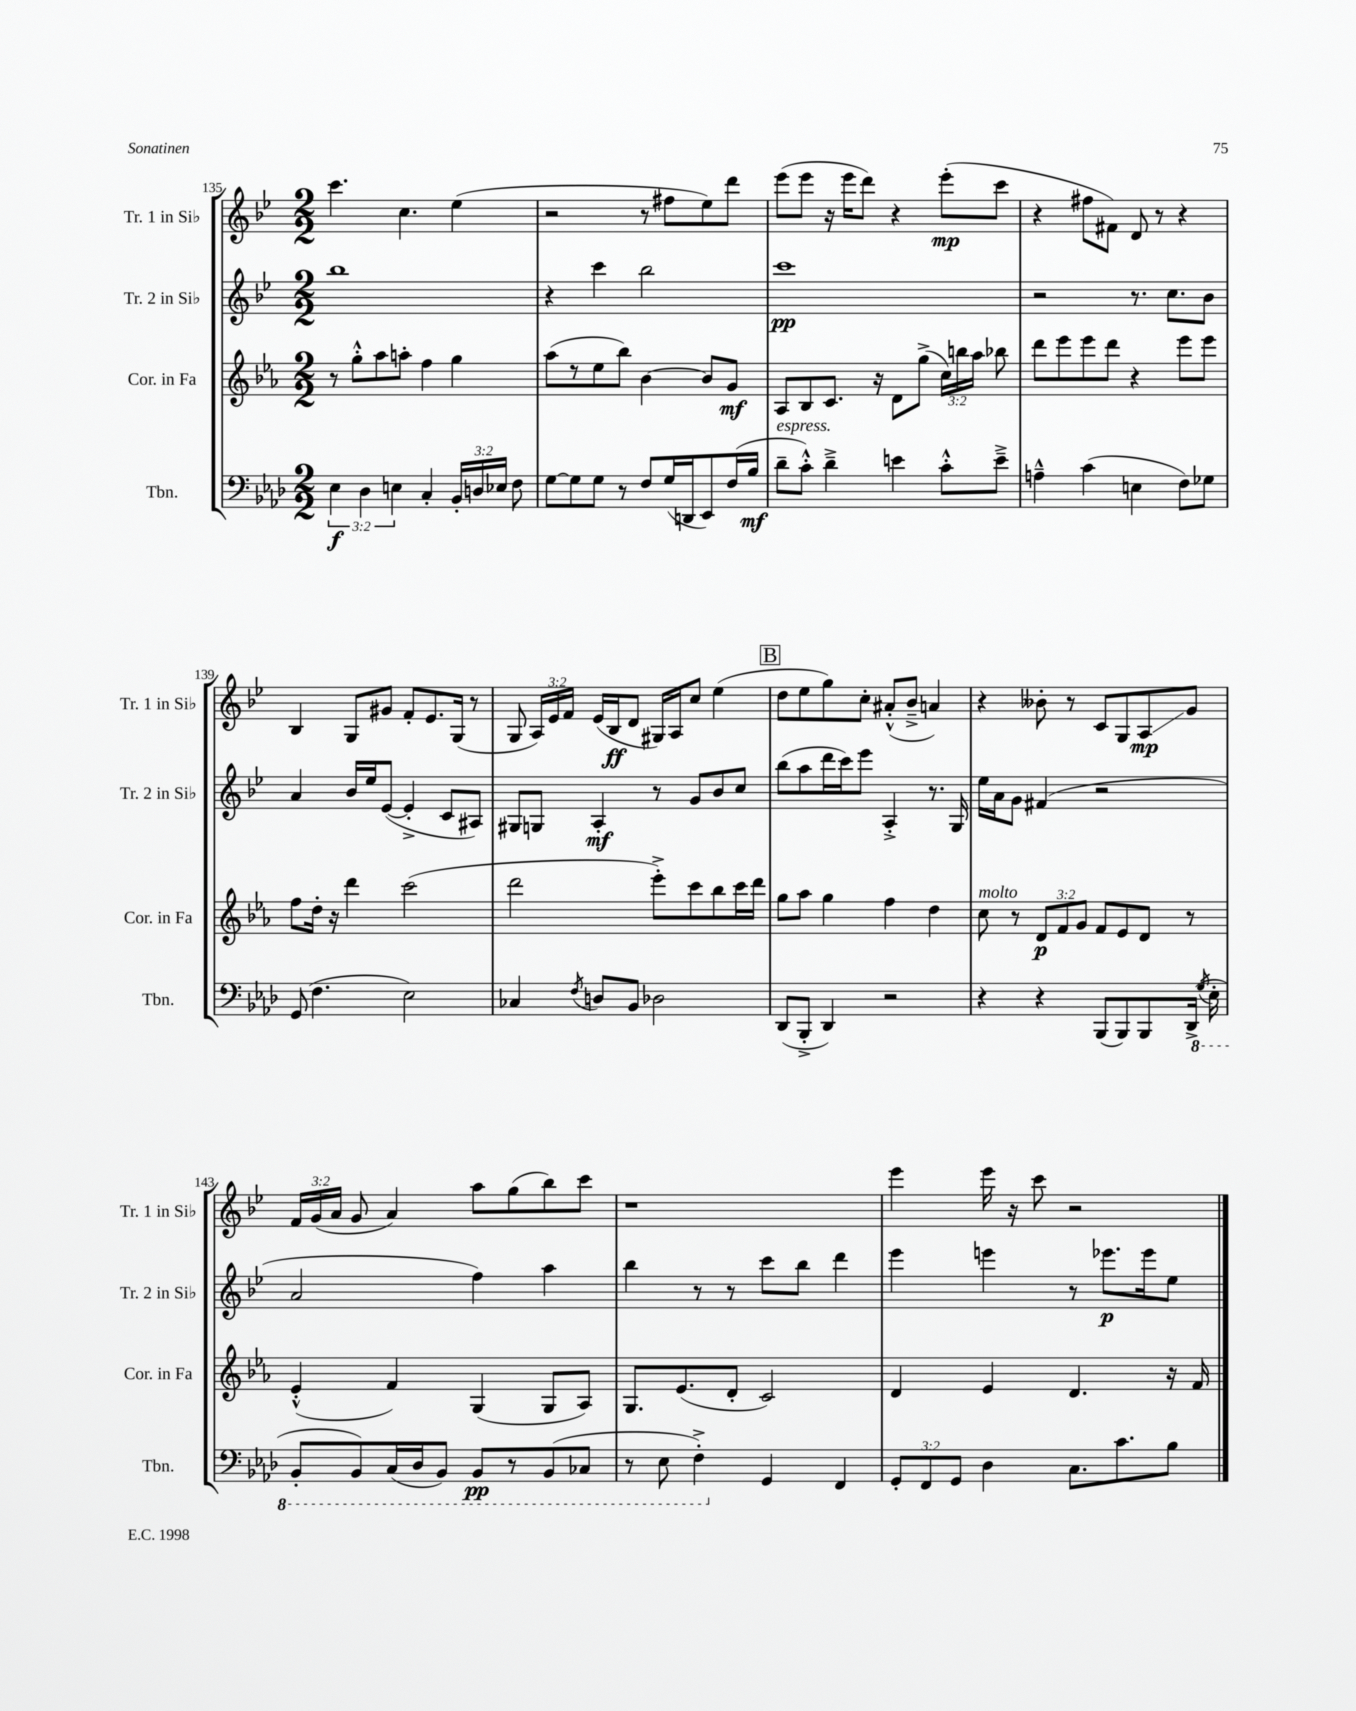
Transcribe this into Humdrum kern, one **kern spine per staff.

**kern	**kern	**kern	**kern
*staff4	*staff3	*staff2	*staff1
*clefF4	*clefG2	*clefG2	*clefG2
*k[b-e-a-d-]	*k[b-e-a-]	*k[b-e-]	*k[b-e-]
*M2/2	*M2/2	*M2/2	*M2/2
6E-	8r	1bb-	4.ccc
.	8gg'^^	.	.
6D-	.	.	.
.	8aa-	.	.
6E	.	.	.
.	8aa'	.	4.cc
4C'	4ff	.	.
24BB-'	4gg	.	(4ee-
24D	.	.	.
24E-	.	.	.
8F	.	.	.
=	=	=	=
[8G	(8aa-	4r	2r
8G]	8r	.	.
8G	8ee-	4ccc	.
8r	8bb-)	.	.
8F	[4b-	2bb-	8r
(16G	.	.	8ff#
16DD	.	.	.
8EE-)	8b-]	.	8ee-)
(16F	8g	.	8ddd
16B-	.	.	.
=	=	=	=
8d-~	8A-	1ccc	(8eee-
8c'^^)	8B-	.	8eee-
4d-~^	8.c	.	16r
.	.	.	16eee-
.	.	.	8ddd)
.	16r	.	.
4e	8d	.	4r
.	(8gg^	.	.
8c'^^	24cc)	.	(8eee-'
.	24bb	.	.
.	24aa-	.	.
8e~^	8bb-	.	8ccc
=	=	=	=
4A~^^	8ddd	2r	4r
.	8eee-	.	.
(4c	8eee-	.	8ff#
.	8ddd	.	8f#)
4E	4r	8.r	8d
.	.	.	8r
.	.	8.cc	.
8F)	8eee-	.	4r
8G-	8eee-	8b-	.
=	=	=	=
(8GG	8ff	4a	4B-
4.F	16dd'	.	.
.	16r	.	.
.	4ddd	16b-	8G
.	.	16ee-	.
.	.	([8e-	8g#
2E-)	(2ccc	4e-'^]	8f'
.	.	.	8.e-
.	.	8c	.
.	.	.	(16G
.	.	8A#)	8r
=	=	=	=
4C-	2ddd	8G#	8G
.	.	8G	24A)
.	.	.	24e-
.	.	.	24f
8qF	.	.	.
8D	.	4A'	(16e-
.	.	.	16B-
8BB-	.	.	8d
2D-	8eee-'^)	8r	16G#)
.	.	.	16A
.	8ccc	8g	8cc
.	8bb-	8b-	(4ee-
.	16ccc	8cc	.
.	16ddd	.	.
=	=	=	=
(8DD-	8gg	(8bb-	8dd
8BBB-'^	8aa-	8aa	8ee-
4DD-)	4gg	16ddd	8gg)
.	.	16ccc)	.
.	.	8eee-	8cc'
2r	4ff	4A'^	(8a#'^^
.	.	.	8b-~^
.	4dd	8.r	4a)
.	.	16G	.
=	=	=	=
4r	8cc	16ee-	4r
.	.	16a	.
.	8r	8g	.
4r	12d	(4f#	8b--'
.	12f	.	.
.	.	.	8r
.	12g	.	.
(8BBB-	8f	2r	8c
8BBB-)	8e-	.	8G
8BBB-	8d	.	8A
(16DD-^	8r	.	8g
8qGG	.	.	.
16EE-'	.	.	.
=	=	=	=
8BBB-'	(4e-'^^	2a	24f
.	.	.	(24g
.	.	.	24a
8BBB-)	.	.	8g
(16CC	4f)	.	4a)
16DD-	.	.	.
8BBB-)	.	.	.
8BBB-	(4G	4ff)	8aa
8r	.	.	(8gg
(8BBB-	8G	4aa	8bb-)
8CC-	8A-)	.	8ccc
=	=	=	=
8r	8.G	4bb-	1r
8EE-	.	.	.
.	(8.e-	.	.
4FF'^)	.	8r	.
.	8d'	8r	.
4GG	2c)	8ccc	.
.	.	8bb-	.
4FF	.	4ddd	.
=	=	=	=
12GG'	4d	4eee-	4eee-
12FF	.	.	.
12GG	.	.	.
4D-	4e-	4eee	16eee-
.	.	.	16r
.	.	.	8ccc
8.C	4.d	8r	2r
.	.	8.eee-	.
8.c	.	.	.
.	.	16eee-	.
8B-	16r	8ee-	.
.	16f	.	.
==	==	==	==
*-	*-	*-	*-
